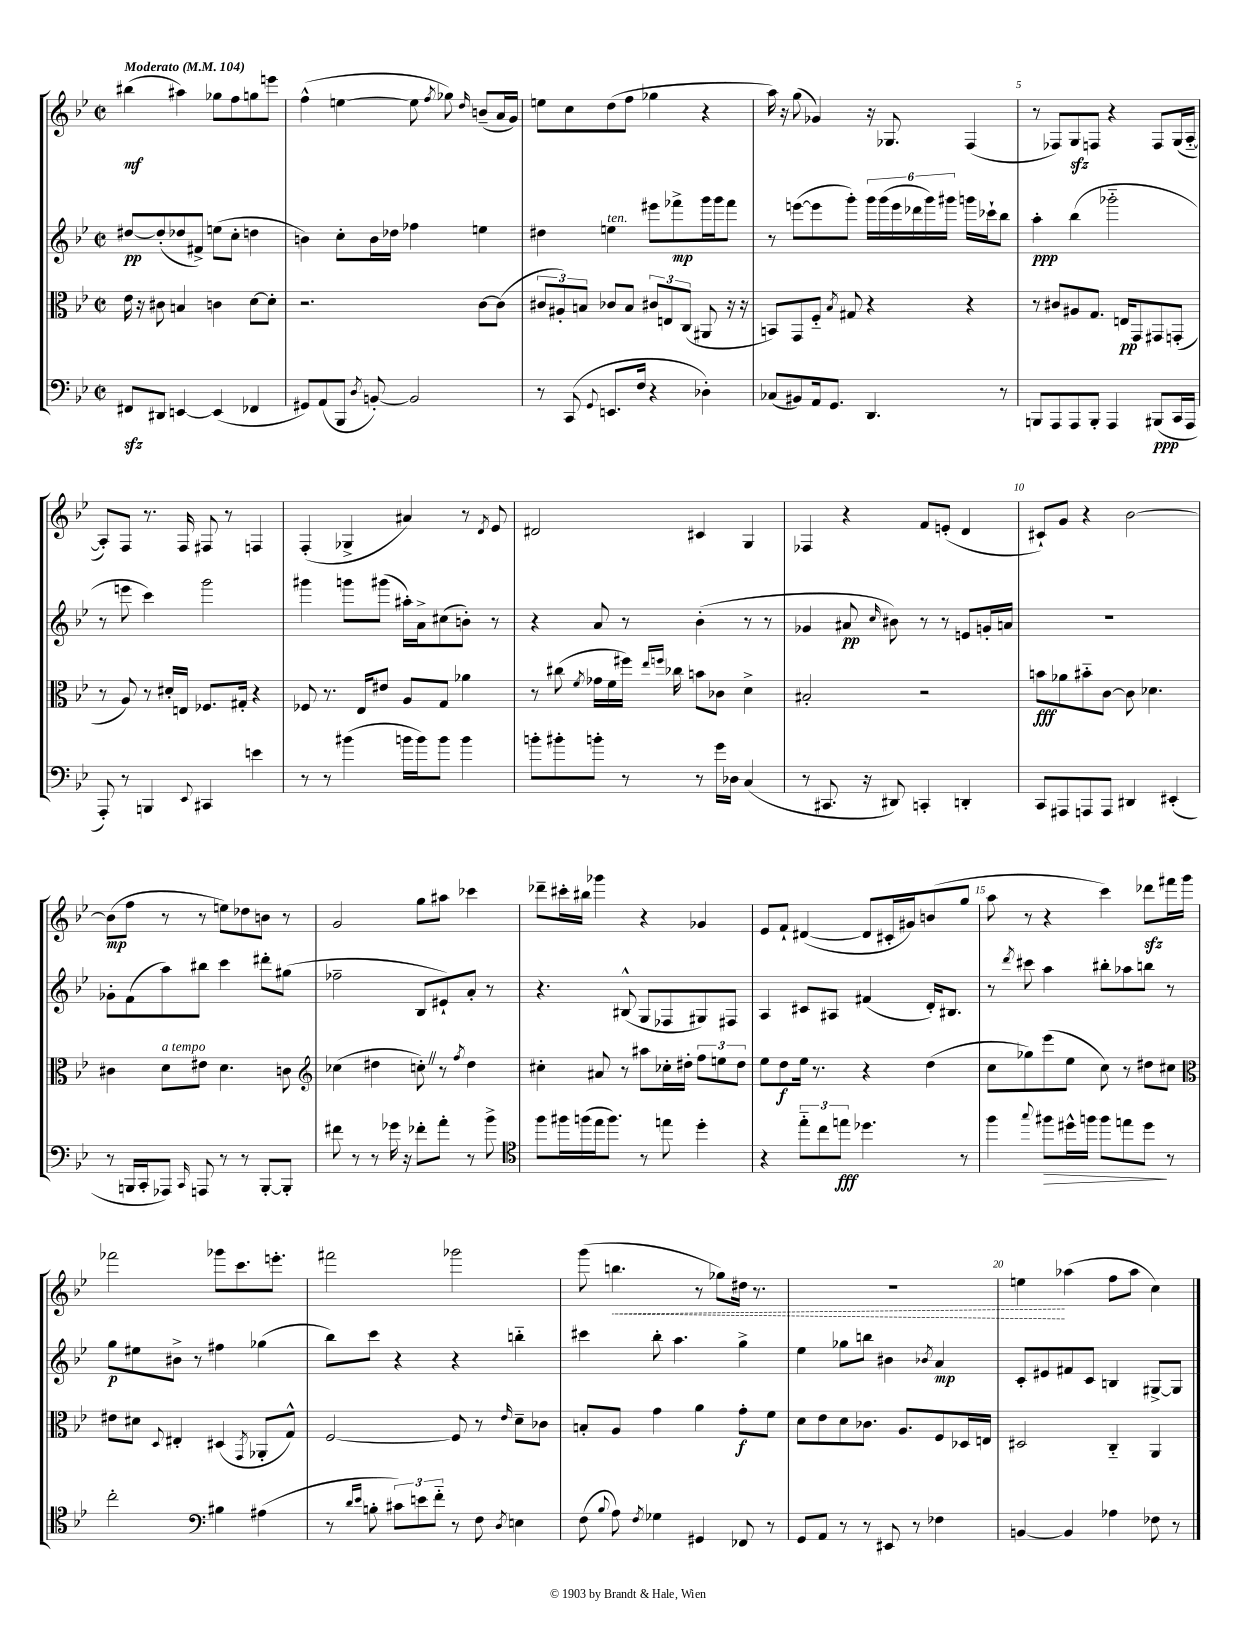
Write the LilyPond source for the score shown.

<<
\new StaffGroup <<
\new Staff = "s0" {
    \clef treble \key bes \major \defaultTimeSignature \time 2/2 \tempo "Moderato" 4 = 104
    \autoBeamOff bis''4\mf( ais''4) ges''8[ f''8 g''8 e'''8] |
    f''4-^( e''4~ e''8 \acciaccatura { f''8 } ges''8) \grace { d''16 } b'8[--( a'16 g'16]) |
    e''8[ c''8 d''8( f''8] ges''4 r4 |
    a''16) r16 g''8( ges'4) r16 ges8. f4( |
    r8 fes8[) g8\sfz f8] r4 f8[ g16( a16]~-_ |
    a8[-.) f8] r8. f16 fis8 r8 f4 |
    f4-.( ges4-> ais'4) r8 \acciaccatura { d'8 } ees'8 |
    dis'2 cis'4 g4 |
    fes4 r4 f'8[ e'8]-.( d'4 |
    cis'8[-!) g'8] r4 bes'2~ |
    bes'8[\mp( f''8] r8 r8 e''8[) des''8 b'8] r8 |
    g'2 g''8[ ais''8] ces'''4 |
    des'''8[-- cis'''16-. bis''16] ges'''4 r4 ges'4 |
    ees'8[ f'8]-! dis'4~( dis'8[ cis'16-. gis'16) b'8( g''8] |
    a''8 r8 r4 c'''4) des'''8[\sfz fis'''16 g'''16] |
    fes'''2 ges'''8[ c'''8. e'''8.]-. |
    fis'''2 ges'''2 |
    g'''8( \once \override Hairpin.style = #'dashed-line b''4.\< r8 ges''8[) dis''16] r8. |
    R1 |
    e''4\! aes''4( f''8[ aes''8] c''4) \bar "|." |
}
\new Staff = "s1" {
    \clef treble \key bes \major \defaultTimeSignature \time 2/2
    \autoBeamOff dis''8[~\pp dis''8-.( des''8 fis'8]->) e''8[( c''8]-. d''4 |
    b'4) c''8[-. b'16 des''16] fes''4 e''4 |
    dis''4 e''4^\markup { \italic "ten." } eis'''8[ fes'''8->\mp g'''16 g'''16 fes'''8] |
    r8 e'''8[~( e'''8 g'''8]-.) \tuplet 6/4 { g'''16[ g'''16( e'''16 des'''16 g'''16) gis'''16] } g'''16[ ces'''16-! bes''8] |
    a''4-.\ppp bes''4( ges'''2-_ |
    r8 e'''8 c'''4) g'''2 |
    gis'''4 g'''8[ gis'''8]( ais''16[-.) a'16-> cis''8( b'8]-.) r8 |
    r4 a'8 r8 bes'4-.( r8 r8 |
    ges'4 ais'8\pp \grace { c''16 } bis'8) r8 r8 e'8[ g'16-. a'16] |
    R1 |
    ges'8[-. f'8( a''8) bis''8] c'''4 dis'''8[-. gis''8]( |
    fes''2-- bes8[ eis'8-!) a'8]-. r8 |
    r4. bis8-^( g8[ fes8 gis8) fis8] |
    a4 cis'8[ ais8] fis'4( d'16[-.) bis8.] |
    r8 \acciaccatura { d'''8 } cis'''8 a''4 bis''8[-. aes''8 b''8] r8 |
    g''8[\p eis''8 bis'8]-> r8 fis''4 ges''4( |
    bes''8[) c'''8] r4 r4 b''4-_ |
    cis'''4 bes''8-. a''4. g''4-> |
    ees''4 ges''8[ b''8] bis'4 \acciaccatura { bes'8 } a'4\mp |
    c'8[-. eis'8 fis'8 c'8] b4 gis8[~-> gis8] \bar "|." |
}
\new Staff = "s2" {
    \clef alto \key bes \major \defaultTimeSignature \time 2/2
    \autoBeamOff ees'16 r16 cis'8 b4 c'4 d'8[~ d'8]-. |
    r2. c'8[~ c'8]( |
    \tuplet 3/2 { cis'8[ ais8-.) b8] } ces'8[ b8] \tuplet 3/2 { cis'8[ e8 c8]( } ais,8 r16 r16 |
    b,8[) g,8 f8]-_ \acciaccatura { bes8 } gis8 r4 r4 |
    r8 cis'8[ ais8 g8.] e16[\pp g,8 gis,8 g,8]-.( |
    r8 a8) r8 dis'16[-. e16] fes8.[ gis16]-. r4 |
    fes8 r8. ees16[ eis'8] a8[ g8] aes'4 |
    r8 cis''8( \acciaccatura { f'8 } ges'16[ f'16 fis''16]) \grace { ees''16[ f''16] } ces''16 b'8[ ces'8] d'4-> |
    bis2-. r2 |
    b'8[\fff aes'8 bis'8-_ c'8]~ c'8 des'4. |
    cis'4 d'8[^\markup { \italic "a tempo" } eis'8] d'4. c'8 |
    \clef treble ces''4( dis''4 c''8-.) \once \override BreathingSign.text = \markup { \musicglyph "scripts.caesura.straight" } \breathe r8 \acciaccatura { f''8 } dis''4 |
    cis''4-. ais'8 r8 ais''8[ ces''16-. dis''16]-. \tuplet 3/2 { f''8[ e''8 dis''8] } |
    ees''8[ d''8\f ees''16] r8. r4 d''4( |
    c''8[ ges''8) ees'''8( ees''8] c''8) r8 dis''8[ cis''8] |
    \clef alto eis'8[ dis'8] \appoggiatura { d8 } eis4-. dis4( \acciaccatura { g,8 } aes,8[-. g8]-^) |
    f2~ f8 r8 \grace { ees'16 } d'8[-- ces'8] |
    b8[-. a8] g'4 a'4 g'8[-.\f f'8] |
    d'8[ ees'8 d'8 ces'8.] a8.[ f8 des16 e16] |
    dis2 c4-_ a,4 \bar "|." |
}
\new Staff = "s3" {
    \clef bass \key bes \major \defaultTimeSignature \time 2/2
    \autoBeamOff fis,8[\sfz dis,8] e,4~ e,4( fes,4 |
    gis,8[) a,8( bes,,8] \acciaccatura { d8 } b,8~-.) b,2 |
    r8 c,8( \appoggiatura { g,8 } e,8.[ f16] r4 des4-.) |
    ces8[( bis,8) a,16 g,8.] d,4. r8 |
    b,,8[ a,,8 a,,8 b,,8]-. a,,4 bis,,8[\ppp( c,16 a,,16] |
    a,,8-.) r8 b,,4 \appoggiatura { ees,8 } cis,4 e'4 |
    r8 r8 bis'4( b'16[ b'16) b'8] b'4 |
    b'8[-. bis'8-. b'8]-. r8 r8 g'16[ des16] c4( |
    r8 cis,8. r16 dis,8) c,4-. d,4-. |
    c,8[ ais,,8 a,,8 a,,8] dis,4 eis,4-.( |
    r8 b,,16[ c,16-. aes,,8]) \grace { c,16 } a,,8 r8 r8 b,,8[~-. b,,8]-. |
    fis'8 r8 r8 ges'16 r16 fes'8[-. a'8]-. r8 bes'8-> |
    \clef tenor f''8[ fis''16 f''16( ees''16 f''8.]) r8 e''8 d''4-. |
    r4 \tuplet 3/2 { ees''8[-_ c''8 e''8]\fff } des''4. r8 |
    f''4 \appoggiatura { g''8 } fis''8[\> dis''16-^ f''16] f''8[ e''8 dis''8]\! r8 |
    c''2-. \clef bass bis4 ais4( |
    r8 \grace { d'16[ ees'16] } b8-. \tuplet 3/2 { cis'8[) e'8 f'8]-_ } r8 f8 \acciaccatura { d8 } e4 |
    f8( \appoggiatura { bes8 } a8) \acciaccatura { f8 } ges4 gis,4 fes,8 r8 |
    g,8[ a,8] r8 r8 eis,8 r8 fes4 |
    b,4~ b,4 aes4 fes8 r8 \bar "|." |
}
>>
>>
\layout { \context { \Score \override BarNumber.break-visibility = ##(#f #t #t) barNumberVisibility = #(every-nth-bar-number-visible 5) } }
